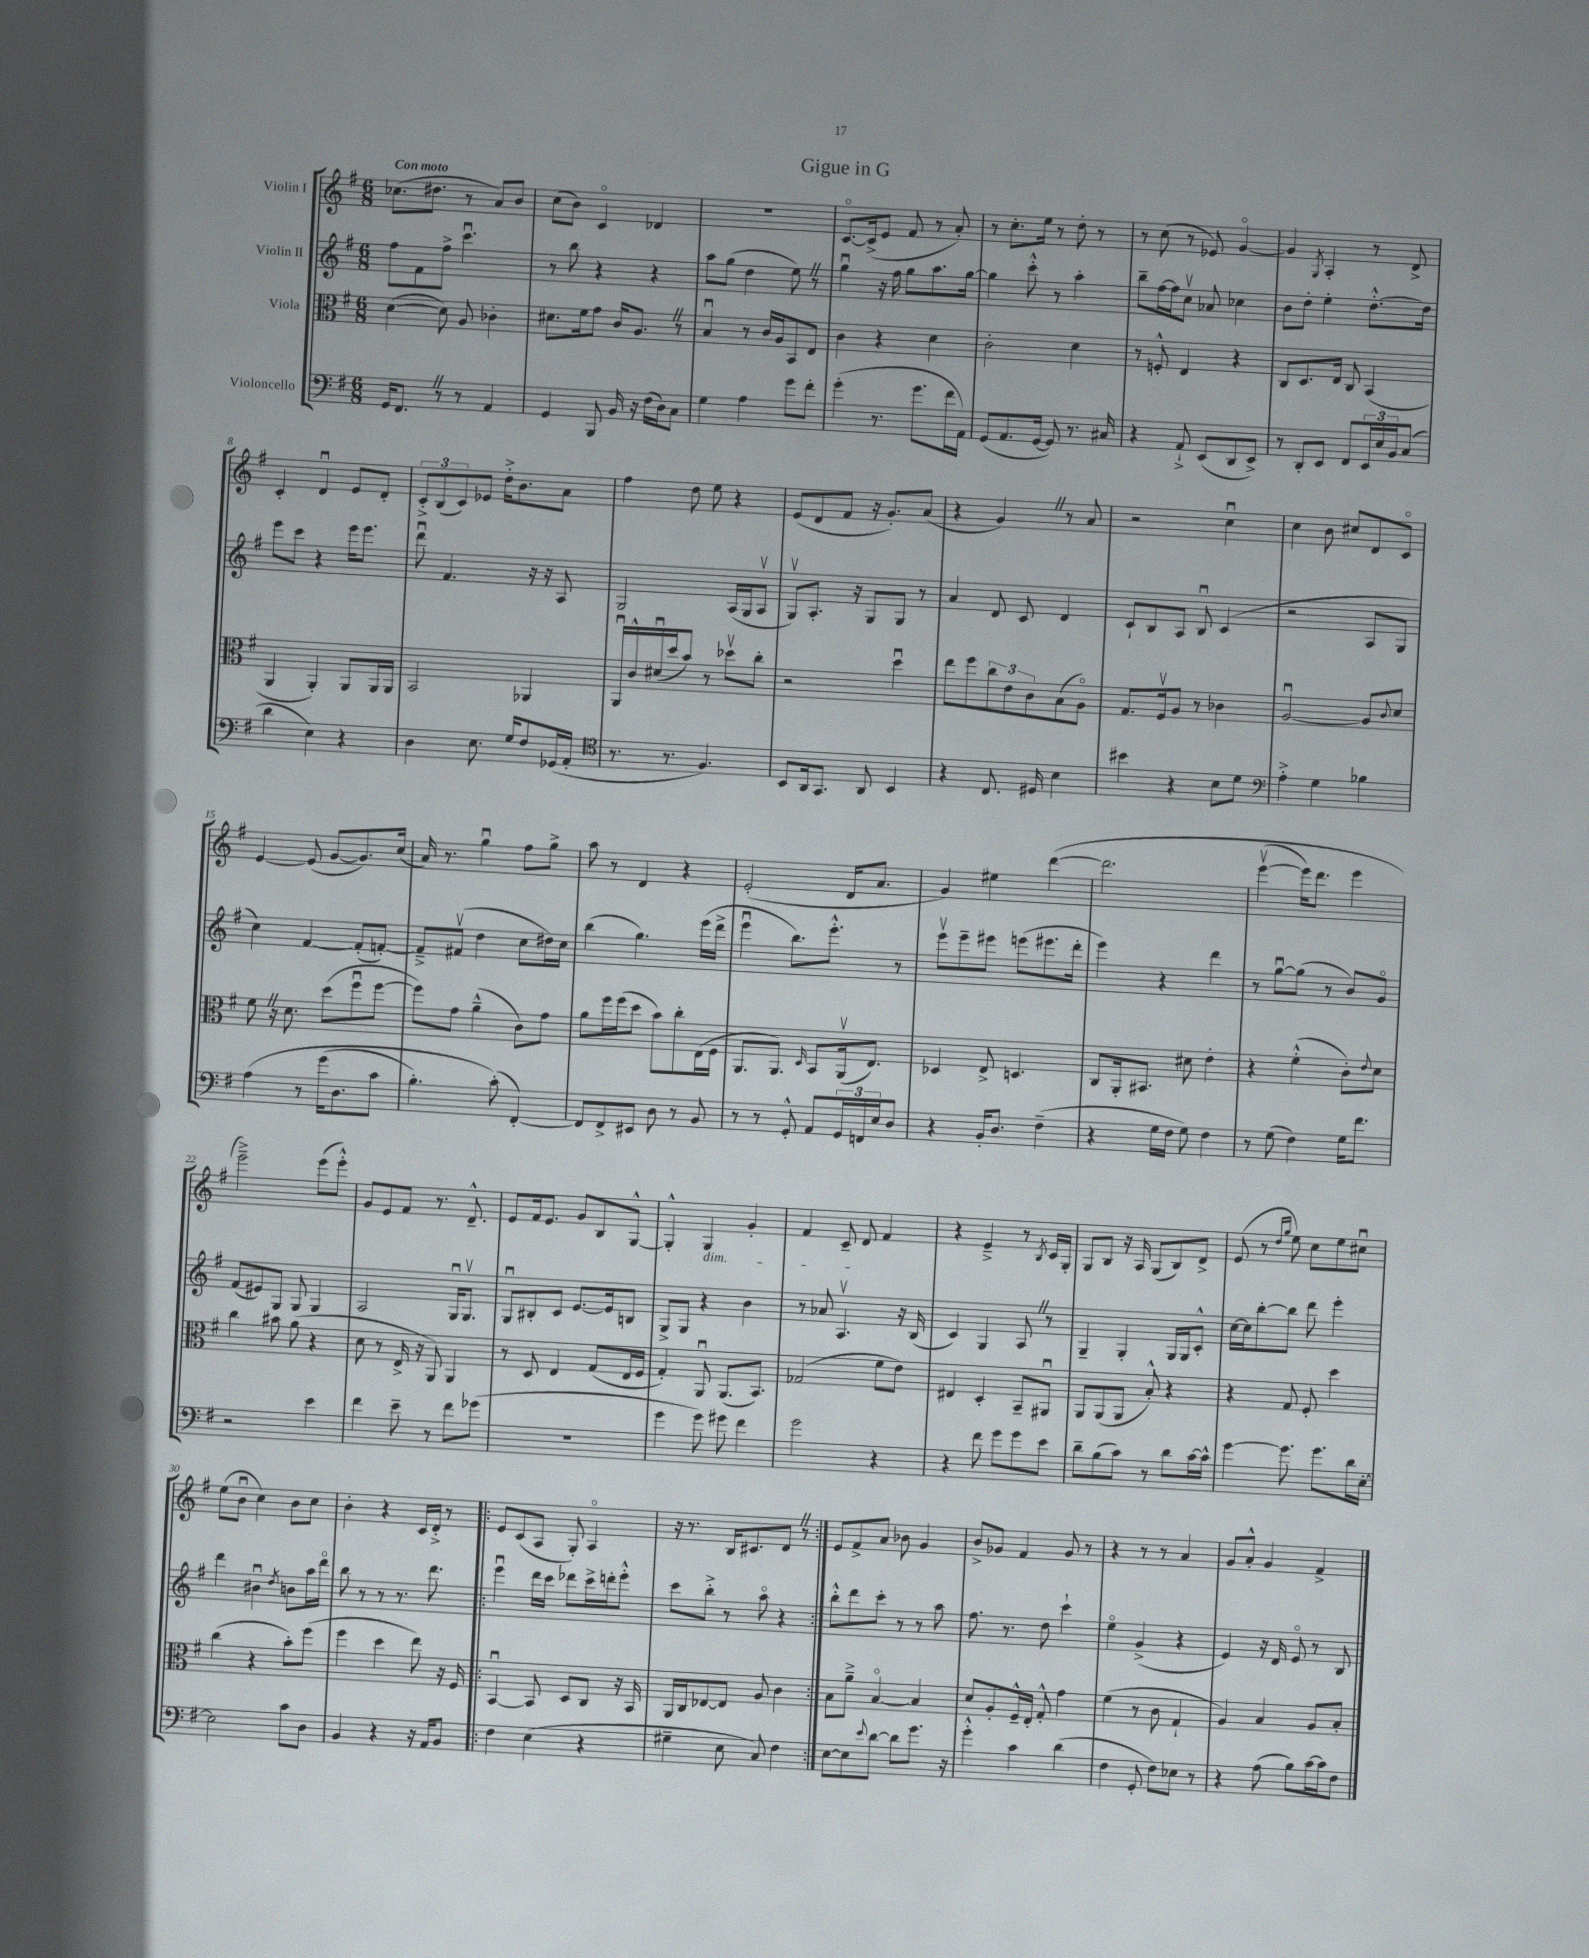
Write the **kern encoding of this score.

**kern	**kern	**kern	**kern
*part4	*part3	*part2	*part1
*staff4	*staff3	*staff2	*staff1
*I"Violoncello	*I"Viola	*I"Violin II	*I"Violin I
*clefF4	*clefC3	*clefG2	*clefG2
*k[f#]	*k[f#]	*k[f#]	*k[f#]
*M6/8	*M6/8	*M6/8	*M6/8
=1	=1	=1	=1
!	!	!	!LO:TX:a:B:t=Con moto
16GG/KL	([4d\	8ff#\L	(8.cc-X\L
8.FF#Z/J	.	.	.
.	.	8f#\	.
.	.	.	8.dd#X\J
8r	8d\])	8ff#^\J	.
8r	8A/	4.cccu\	8r
4AA/	4c-X'\	.	8a/L)
.	.	.	8b/J
=2	=2	=2	=2
4GG/	8.d#X\L	8r	(8cc\L
.	.	8bb\	8b\J)
.	16f#\k	.	.
8BBB/	8g\J	4r	4c/
16BB/	16c/KL	.	.
16r	8.AZ/J	.	.
(16F#\LL	.	4r	4d-X/
16D\J)	.	.	.
8C\J	8r	.	.
=3	=3	=3	=3
4G\	4Bu/	8aa\L	2.r
.	.	(8gg\J	.
4A\	8r	4dd\	.
.	16c/LL	.	.
.	16A/J	.	.
8g\L	8BB/	8eeZ\)	.
8f#'\J	8E/J	8r	.
=4	=4	=4	=4
(4g'\	4c\	4ggu\	[8.c/L
.	.	.	(16c^/k]
8.r	4r	16r	8e/J
.	.	16ff#\	.
.	.	8gg\L	8f#/
8.g\L	.	.	.
.	4d\	8.aa\	8r
16f#\L	.	.	8a'/)
16AA\JJ)	.	[16gg\Jk	.
=5	=5	=5	=5
(8GG/L	2c'\	4gg\]	8r
8.AA/	.	.	8.cc'\L
.	.	8ccc'^^\	.
[16GG/Jk	.	.	16ee\Jk
8GG/])	.	8r	8r
8.r	4d\	4aa'\	8dd'\
.	.	.	8r
16C#X/	.	.	.
=6	=6	=6	=6
4r	8r	8bb~\L	8r
.	8Fn'^^/	[16ff#\L	(8cc\
.	.	16ff#\J]	.
8AA`^/	4E/	8ccv\J	8r
(8EE/L	.	8a-X/	8e-X/)
8DD/	4r	4cc-X\	[4g/
8EE^/J)	.	.	.
=7	=7	=7	=7
8r	8C/L	8b\L	4g/]
8DD'/L	8.D/	8dd'\J	.
.	.	.	8qG/
8EE/J	.	4ee'\	4A'/
.	16E/Jk	.	.
8FF#/L	8C/	.	.
24EE/L	(4BB/	[8.dd'^^\L	8r
24E/	.	.	.
24BB/J	.	.	.
(8C/J	.	.	8d^/
.	.	16dd\Jk]	.
!!LO:LB:g=z
=8	=8	=8	=8
4d\	4AA/	8eee\L	4c'/
.	.	8ccc\J	.
4E\)	4AA'/)	4r	4du/
4r	8AA/L	16eee\KL	8e/L
.	.	8.eee\J	.
.	16AA/L	.	8d'/J
.	16AA/JJ	.	.
=9	=9	=9	=9
4D\	2BB/	8dddu\	12c'^/L
.	.	.	(12B/
.	.	4.f#/	.
.	.	.	12c/)
8.E\	.	.	8e-X/J
.	.	.	16dd'^\KL
16G/KL	.	.	8.b\
8F#/	4AA-X/	16r	.
.	.	16r	.
(16GG-X/L	.	8A/	8a\J
16AA'/JJ	.	.	.
=10	=10	=10	=10
*clefC4	*	*	*
8.r	16AAu/LL	2G/	4ff#\
.	16c^^/	.	.
.	(16d#Xu/	.	.
8.r	16dd/J	.	.
.	8b/J)	.	8dd\
4.F#/)	8r	.	8ee\
.	8dd-Xv\L	(16A/LL	4r
.	.	16G/J	.
.	8cc'\J	8Av/J	.
=11	=11	=11	=11
8BB/L	2r	8Gv/L)	(8e/L
16AA/k	.	8.A'/J	8d/
8.GG/J	.	.	.
.	.	.	8f#/J
.	.	16r	.
8AA/	.	8G/L	16r
.	.	.	8.g'/L)
4BB/	4ddu\	8G/J	.
.	.	8r	(8a/J
=12	=12	=12	=12
4r	8ee\L	4a/	4r
.	8ff#\	.	.
8.C/	12cc\	8d/	4gZ/)
.	12e\	.	.
.	.	8c/	.
.	12c\	.	.
16D#X/	.	.	.
4B\	(8B\	4d/	8r
.	8A\J)	.	8a/
=13	=13	=13	=13
4b#X\	8.G/L	8c`/L	2r
.	.	8B/	.
.	16F#v/k	.	.
4r	8A/J	8A/J	.
.	8r	8Bu/	.
8B\L	4c-X\	(4c/	4ccu\
8d\J	.	.	.
=14	=14	=14	=14
*clefF4	*	*	*
4A'^\	[2Au/	2r	4cc\
4G\	.	.	8b\
.	.	.	8cc#X/L
4B-X\	8A/L]	8A/L	8d/
.	8qqc/	.	.
.	8d/J	8G/J	8c/J
!!LO:LB:g=z
=15	=15	=15	=15
(4A\	8f#Z\	4cc\)	[4e/
.	16r	.	.
.	8.d\	.	.
8r	.	[4f#/	(8e/]
(16g\KL	(8dd\L	.	[8g/L
8.D\	.	.	.
.	8ff#u\	(8f#'/L]	8.g/])
8c\J	[8ff#\J	[8fn'/J)	.
.	.	.	(16cc/Jk
=16	=16	=16	=16
4.B'\)	8ff#\L])	8f~^/L]	16a/)
.	.	.	8.r
.	8g\J	(8f#Xv/J	.
.	(4a~^^\	4dd\	4ggu\
(8c'\)	.	.	.
[4FF#'/)	8c\L)	8cc\L	8ff#\L
.	8g\J	16dd#X\L)	8gg^\J
.	.	16cc\JJ	.
=17	=17	=17	=17
8FF#/L]	8a\L	(4bb\	8aa\
8FF#^/	16ff#\L	.	8r
.	(16ff#\J	.	.
8EE#X/J	8dd\J	4.gg\)	4d/
8D\	8b\L)	.	.
8r	8cc'\	.	4r
8BB/	(16E\L	(16eee\LL	.
.	16F#\JJ	16ddd^\JJ	.
=18	=18	=18	=18
8r	8.AA/L	4eeeu\	(2e'/
8r	.	.	.
.	8.AA/J)	.	.
8GG'^^/	.	8.bb\L)	.
.	16qqD/	.	.
8AA/L	8BB/L	.	.
.	.	8.eee'^^\J	.
24GG/L	(16AAv/k	.	16d/KL
24FFn/	.	.	.
.	8.E/J)	.	8.a/J
24E/J	.	.	.
8D/J	.	8r	.
=19	=19	=19	=19
4r	4D-X/	8eeev\L	4g/)
.	.	8eee~\	.
16BB'/KL	8E^/	8eee#X\J	4ee#X\
8.D/J	.	.	.
.	4.Dn/	(8eeen\L	.
(4F#~\	.	8.eee#X\	([4ddd\
.	.	16ddd'\Jk	.
=20	=20	=20	=20
4r	8C/L	4eee\)	2.ddd\]
.	16AA'/k	.	.
.	8.BB#X/J	.	.
16G\LL	.	4r	.
16F#\JJ	.	.	.
8G\)	8d#X\	.	.
4F#\	4e'\	4ddd\	.
=21	=21	=21	=21
8r	4r	8r	([4eeev\
(8G\	.	[8ggu\L	.
4F#\)	(4f#'^^\	(8gg\J]	16eee\KL])
.	.	.	8.ddd\J
.	.	8r	.
16G\KL	8c'\L)	8b/L)	4eee\
8.f#\J	.	.	.
.	8qqe/	.	.
.	8d\J	8g/J	.
!!LO:LB:g=z
=22	=22	=22	=22
2r	4cc\	(8f#/L	2eee~^\)
.	.	8e#X/)	.
.	8b#X\	8G/J	.
.	(8a\	8G/	.
4e\	4r	4G/	(8eee\L
.	.	.	8eee'^^\J)
=23	=23	=23	=23
4f#\	8d\	2A/	8g/L
.	8r	.	8e/
8e~\	16E^/	.	8f#/J
.	16r	.	.
8r	8AA/)	.	8.r
8f#\L	4AA/	16Gu/KL	.
.	.	8.Gv/J	8.d~^^/
(8g-X\J	.	.	.
=24	=24	=24	=24
2.r	8r	8Gu/L	8e/L
.	8D/	8B#X'/	16f#/k
.	.	.	8.e/J
.	4E/	8c/J	.
.	.	[8.e/L	8g/L
.	(8G/L	.	8B/
.	.	16e/k]	.
.	16E/L	8Bn/J	[8G^^/J
.	16F#/JJ	.	.
=25	=25	=25	=25
4g\	4G'/)	8G^/L	4G'^^/]
.	.	8G/J	.
!	!	!	!LO:TX:b:i:t=dim.
8g\)	8AAu/	4r	4G/
8g#X\	(8.AA/L	.	.
4f#\	.	4b\	4g'/
.	8.BB/J)	.	.
=26	=26	=26	=26
2g\	(2G-X/	8r	4f#/
.	.	8a-X/	.
.	.	4.Av/	8c~/
.	.	.	8d/
4r	8f#\L	.	4f#/
.	8e\J)	16r	.
.	.	(16B/	.
=27	=27	=27	=27
4r	4E#X/	4c/)	4r
8f#\	4D'/	4G/	4e~^/
8g\L	.	.	.
8g\	8BB~/L	8AZ/	8r
.	.	.	8qB/
8e\J	8AA#Xu/J	8r	16c/LL
.	.	.	16G'/JJ
=28	=28	=28	=28
8d~\L	8AA/L	4G~/	8G/L
(8B\	(8AA/	.	8B/J
8c\J)	8AA/J	4G'/	16r
.	.	.	16A/
8r	8B'^^/)	.	(8G/L
8d\L	4r	16G/LL	8B/)
.	.	16G/J	.
[16c\L	.	8c'^^/J	8d^/J
16c^^\JJ]	.	.	.
=29	=29	=29	=29
[4g\	4r	[16cc\LL	(8e/
.	.	16cc\J]	.
.	.	[8bb'\	8r
.	.	.	16qqdd/LL
.	.	.	16qqgg/JJ
8.g\]	8G/	8bb\J]	8ee\)
.	8F#'/	8ddd\	8cc\L
8.g\L	.	.	.
.	4dd\	4eee'\	8ee\
16d\L	.	.	8cc#Xu\J
[16E'\JJ	.	.	.
!!LO:LB:g=z
=30	=30	=30	=30
2E\]	(4cc\	4ddd\	(8ee\L
.	.	.	8bu\J
.	4r	4b#Xu\	4cc\)
.	.	8qdd/	.
8c\L	8b'\L)	8bn\L	8b\L
8D\J	(8ff#\J	16aa\L	8cc\J
.	.	16ddd\JJ	.
=31	=31	=31	=31
4BB/	4ff#\	8bb\	4b'\
.	.	8r	.
4r	4dd\	8r	4r
.	.	8.r	.
16r	8ee\)	.	16c/LL
16AA/KL	.	8.ddd\	16d'^/JJ
8BB/J	16r	.	8r
.	16F#/	.	.
=32!|:	=32!|:	=32!|:	=32!|:
4F#\	[4BBu/	4eeeu\	8e/L
.	.	.	(8c/
(4E\	8BB/]	16ddd\LL	8A/J
.	.	16ccc\JJ	.
.	8D/L	8ddd-X\L	8G'/)
4r	8C/J	16ccc^\L	4A/
.	.	16dddn'\J	.
.	16r	8eee'^^\J	.
.	16BB/	.	.
=33	=33	=33	=33
4G#X~\	16AA/LL	8ccc\L	16r
.	16C/J	.	8.r
.	[8E-X/	8bb'^\J	.
8E\	8E-/J]	8r	16B/KL
.	.	.	8.c#X/
8C/)	8A/	8aa\	.
4F#\	4c\	4r	8dZ/J
.	.	.	8r
=34:|!	=34:|!	=34:|!	=34:|!
[8E\L	8B\L	8bb'^^\L	8e/L
8E\]	8a~^\J	8ddd\	8f#^/
8qqe/	.	.	.
[8d\J	[4B/	8ccc'\J	8a/J
8d\L]	.	8r	8b-X\
8.g\J	4B/]	8r	4g/
.	.	8aa\	.
16r	.	.	.
=35	=35	=35	=35
4g'^^\	8d/L	8.ff#\	8b^/L
.	8A'/	.	8g-X/J
.	.	8.r	.
4c\	16F#~^^/L	.	4f#/
.	16E'/JJ	.	.
.	8G'^^/	8dd\	.
(4d\	4g\	4ccc`\	8g-/
.	.	.	8r
=36	=36	=36	=36
4F#\	(4f#\	4ee\	4r
8GG'/	8r	(4g^/	8r
8F#\L)	8c\	.	8r
8E-X\J	4G`/	4r	4a/
8r	.	.	.
=37	=37	=37	=37
4r	4A/)	4e/)	8g/L
.	.	.	8a'^^/J
(8A\	4B/	16r	4g/
.	.	16d/	.
8B\L)	.	8e/	.
[16c\L	8A/L	8r	4f#^/
16c\J]	.	.	.
8F#\J	8B'/J	8B/	.
==	==	==	==
*-	*-	*-	*-
